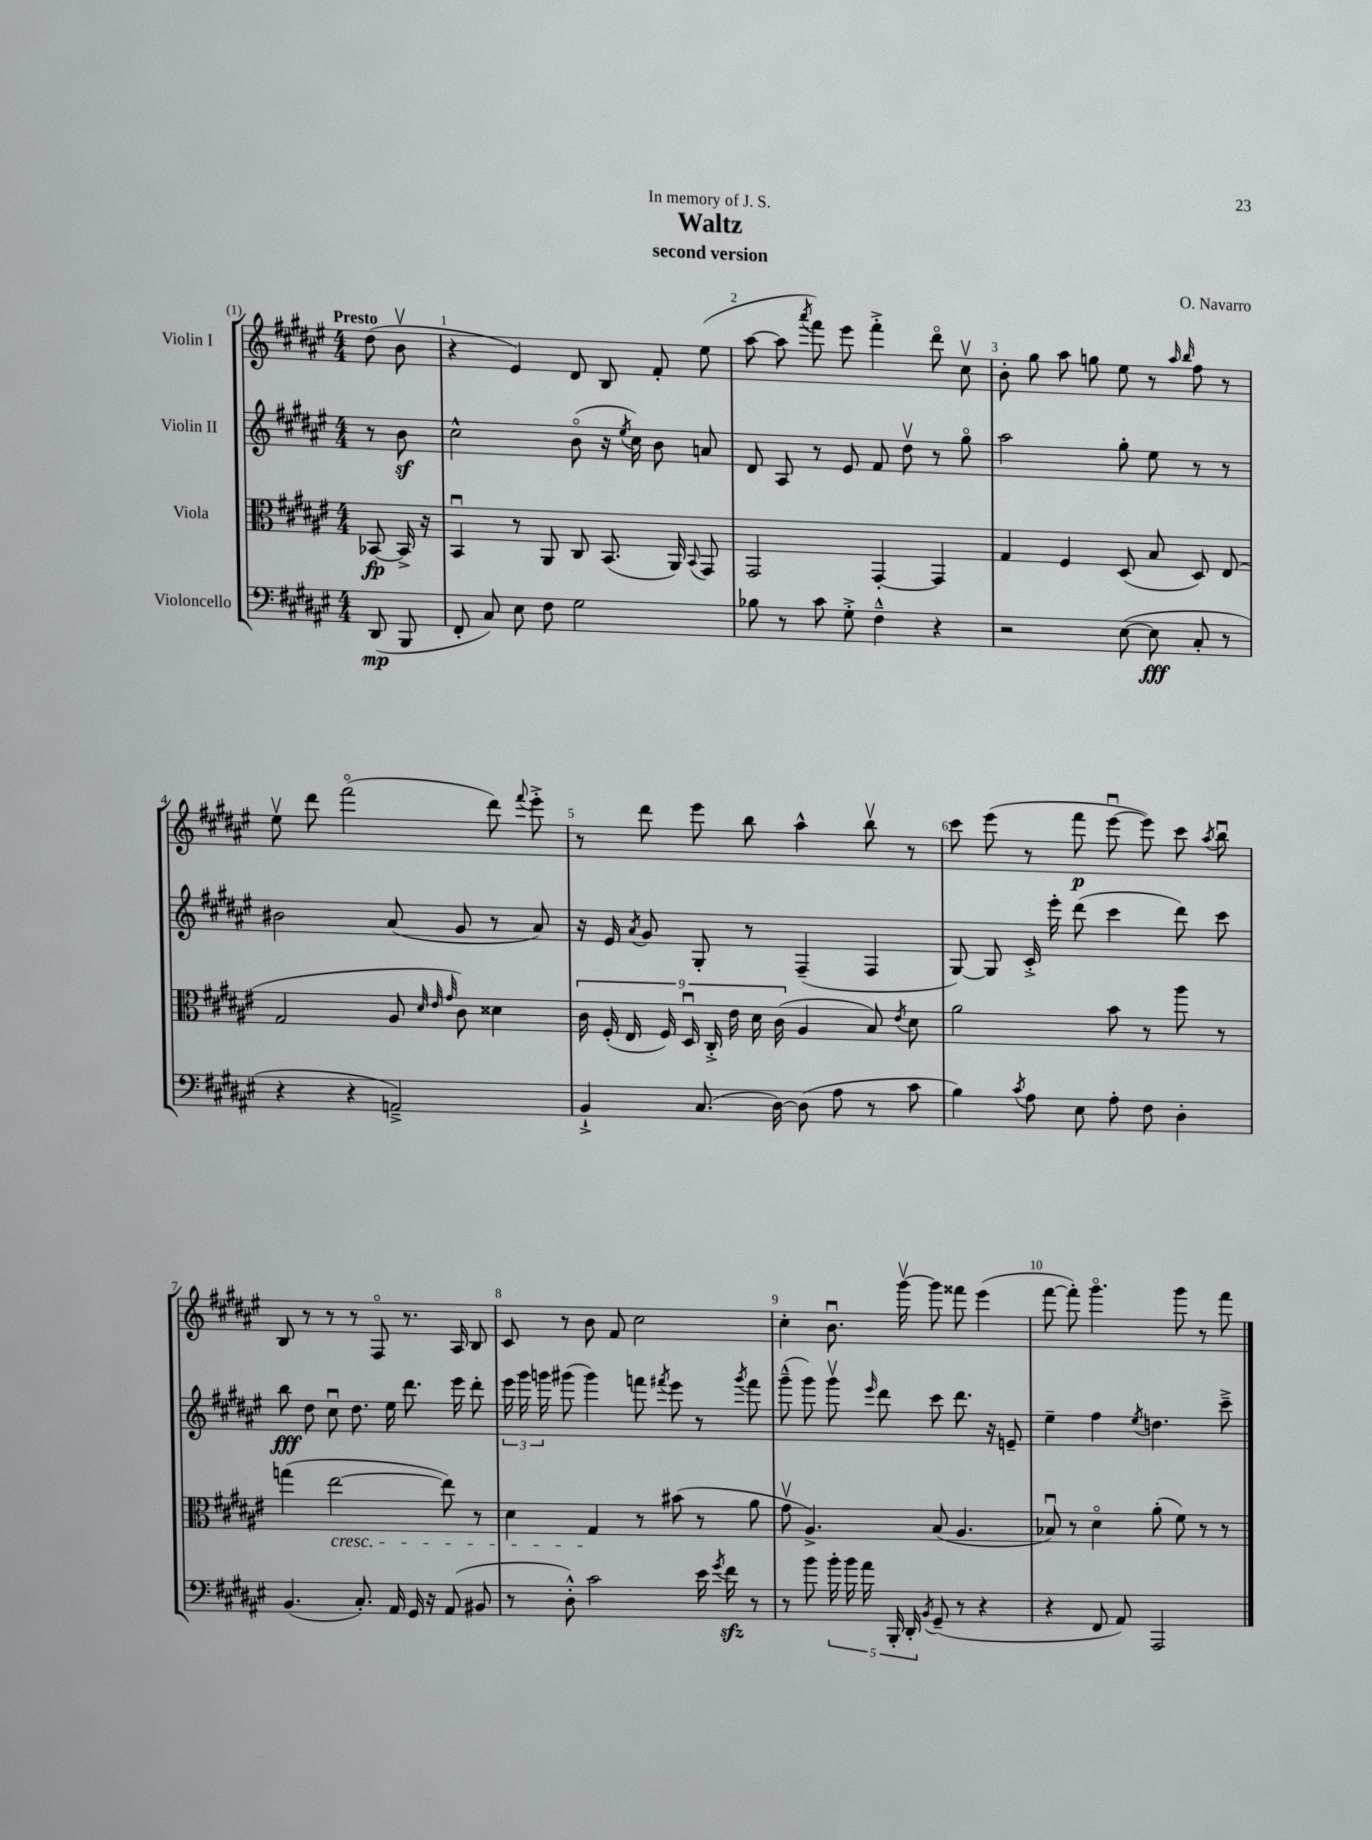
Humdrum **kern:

**kern	**kern	**kern	**kern
*staff4	*staff3	*staff2	*staff1
*clefF4	*clefC3	*clefG2	*clefG2
*k[f#c#g#d#a#e#]	*k[f#c#g#d#a#e#]	*k[f#c#g#d#a#e#]	*k[f#c#g#d#a#e#]
*M4/4	*M4/4	*M4/4	*M4/4
(8DD#	[8BB-	8r	(8dd#
8BBB	16BB-^]	8b	8bv
.	16r	.	.
=	=	=	=
8FF#'	4BBu	2cc#^^	4r
8C#)	.	.	.
8E#	8r	.	4e#)
8F#	8AA#	.	.
2G#	8C#	(8bo	8d#
.	(8.BB	16r	8B
.	.	8qee#	.
.	.	16cc#)	.
.	.	8b	8f#'
.	16AA#)	.	.
.	8qqBB	.	.
.	8GG#	8a	(8ee#
=	=	=	=
8B-	2GG#	8d#	[8aa#
8r	.	8A#	8aa#]
.	.	.	8qaaa#
8c#	.	8r	8fff#)
8G#'^	.	8e#	8eee#
4F#~^^	[4GG#'	8f#	4fff#'^
.	.	8dd#v	.
4r	4GG#]	8r	8ddd#o
.	.	8gg#o	8cc#v
=	=	=	=
2r	4G#	2aa#	8b'
.	.	.	8gg#
.	4F#	.	8aa#
.	.	.	8gg
([8E#	(8D#	8gg#'	8ee#
8E#]	8B	8ee#	8r
.	.	.	16qqaa#
.	.	.	16qqbb
8C#'	8D#)	8r	8ff#
8r	(8E#	8r	8r
=	=	=	=
4r	2G#	2b#	8ee#v
.	.	.	8ddd#
4r	.	.	(2fff#o
2AA~^)	8A#	(8a#	.
.	32qqd#	.	.
.	32qqe#	.	.
.	32qqg#	.	.
.	8c#)	8g#	.
.	4d##	8r	8ddd#)
.	.	.	8qqfff#
.	.	8a#)	8eee#'^
=	=	=	=
4BB`^	18c#	16r	8r
.	(18F#'	.	.
.	.	16e#	.
.	18E#	.	.
.	.	8qa#	.
.	.	8g#	8ddd#
.	18F#)	.	.
.	18D#u	.	.
(8.C#	.	8G#'	8eee#
.	18C#'^	.	.
.	18e#	.	.
.	.	8r	8bb
.	18d#	.	.
[16D#)	.	.	.
.	(18c#	.	.
(8D#]	4A#	(4F#~	4aa#^^
8A#	.	.	.
8r	8B)	4F#	8bbv
.	8qe#	.	.
8c#	8d#	.	8r
=	=	=	=
4B)	2a#	[8G#)	8ccc#
.	.	8G#]	(8eee#
8qc#	.	.	.
8A#	.	16c#'^	8r
.	.	16eee#'	.
8E#	.	(8ddd#	8fff#
8A#'	8b	4ccc#	[8eee#u
8F#	8r	.	8eee#])
4D#'	8aa#	8ddd#)	8ccc#
.	.	.	8qaa#
.	8r	8ccc#	8bbu
=	=	=	=
(4.BB	(4gg	8bb	8B
.	.	8dd#	8r
.	[2ee#	8cc#u	8r
8.C#')	.	8.dd#	8r
.	.	.	8F#o
16AA#	.	16ee#	.
16GG#	.	8.ddd#	8.r
16r	.	.	.
(8AA#	8ee#])	.	.
.	.	16eee#	16A#
8BB#	8r	8ddd#'	8B
=	=	=	=
8r	4d#	24eee#	8c#
.	.	24ggg#	.
.	.	24ggg	.
8D#'^^)	.	(8ggg#	8r
2c#	4G#	4ggg#)	8b
.	.	.	8f#
.	8r	8fff	2cc#
.	.	8qfff#	.
.	(8b#	8eee#	.
16e#	8r	8r	.
8qg#	.	.	.
16f#	.	.	.
.	.	8qggg#	.
8r	8a#	8fff#	.
=	=	=	=
8r	8g#v	(8ggg#~^^	4cc#'
8b	4.A#^)	8ggg#)	.
20b'	.	8ggg#v	8.bu
20b	.	.	.
20a#	.	.	.
.	.	16qqeee#	.
.	.	8ddd#	.
20BBB'	.	.	.
.	.	.	[16ggg#v
20DD#'	.	.	.
8qBB	.	.	.
(8GG#~	(8B	8ccc#	8ggg#]
8r	4.A#	8.ddd#	8fff##
4r	.	.	(4eee#
.	.	16r	.
.	.	8e~	.
=	=	=	=
4r	8B-u)	4ee#~	[8fff#
.	8r	.	8fff#'])
8FF#	4d#o	4ff#	4.ggg#o
8AA#)	.	.	.
.	.	8qee#	.
2AAA#	(8a#'	4.dd	.
.	8f#)	.	8ggg#
.	8r	.	8r
.	8r	8ccc#~^	8fff#
==	==	==	==
*-	*-	*-	*-
